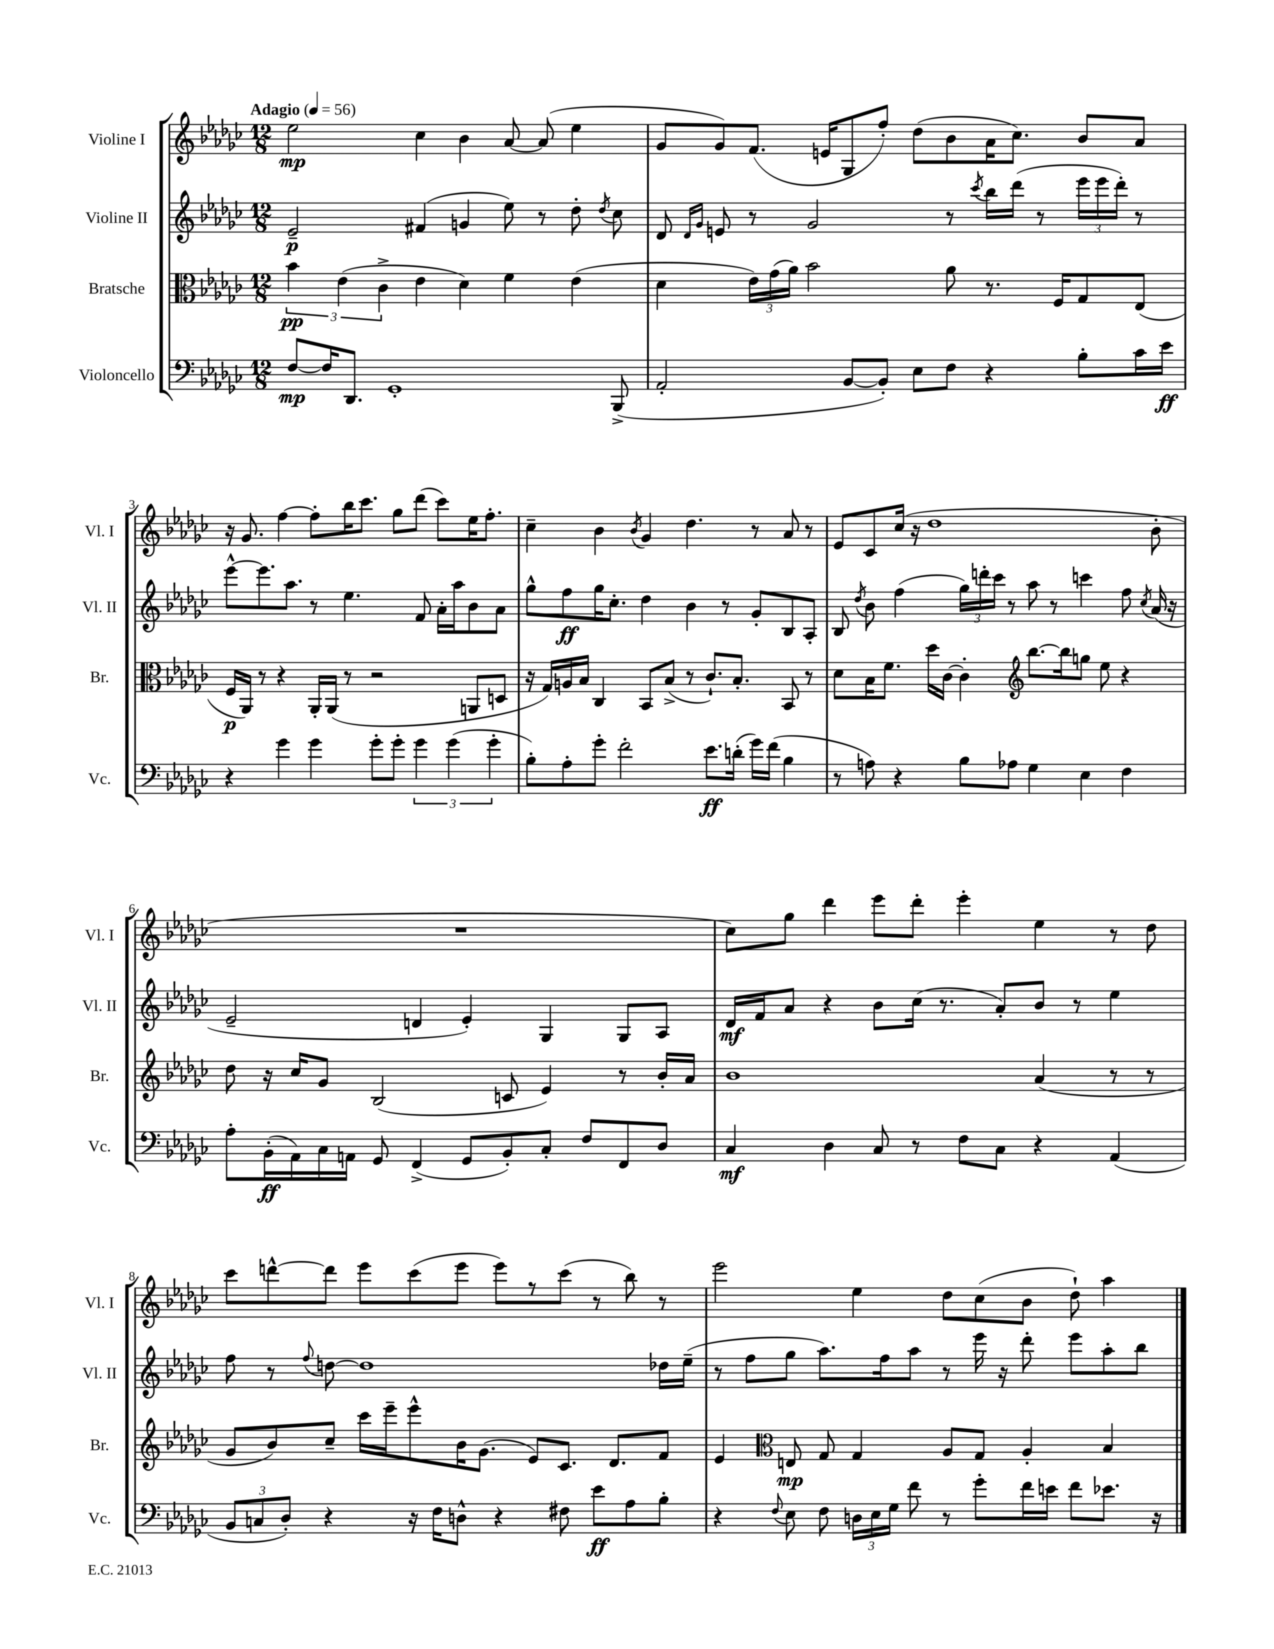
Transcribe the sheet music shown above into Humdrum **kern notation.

**kern	**dynam	**kern	**dynam	**kern	**dynam	**kern	**dynam
*part4	*part4	*part3	*part3	*part2	*part2	*part1	*part1
*staff4	*staff4	*staff3	*staff3	*staff2	*staff2	*staff1	*staff1
*I"Violoncello	*	*I"Bratsche	*	*I"Violine II	*	*I"Violine I	*
*I'Vc.	*	*I'Br.	*	*I'Vl. II	*	*I'Vl. I	*
*clefF4	*	*clefC3	*	*clefG2	*	*clefG2	*
*k[b-e-a-d-g-c-]	*	*k[b-e-a-d-g-c-]	*	*k[b-e-a-d-g-c-]	*	*k[b-e-a-d-g-c-]	*
*M12/8	*	*M12/8	*	*M12/8	*	*M12/8	*
*MM56	*	*MM56	*	*MM56	*	*MM56	*
=1	=1	=1	=1	=1	=1	=1	=1
!	!	!	!	!	!	!LO:TX:a:B:t=Adagio	!
[8F/L	mp	6b-\	pp	2e-~/	p	2ee-\	mp
16F/K]	.	.	.	.	.	.	.
.	.	(6e-\	.	.	.	.	.
8.DD-/J	.	.	.	.	.	.	.
.	.	6c-^\	.	.	.	.	.
1GG-'	.	.	.	.	.	.	.
.	.	4e-\	.	(4f#X/	.	4cc-\	.
.	.	4d-\)	.	4gn/	.	4b-\	.
.	.	4f\	.	8ee-\)	.	[8a-/	.
.	.	.	.	8r	.	(8a-/]	.
.	.	(4e-\	.	8dd-'\	.	4ee-\	.
.	.	.	.	8qdd-/	.	.	.
(8BBB-^/	.	.	.	8cc-\	.	.	.
=2	=2	=2	=2	=2	=2	=2	=2
2AA-'/	.	4d-\	.	8d-/	.	8g-/L	.
.	.	.	.	16qqd-/LL	.	.	.
.	.	.	.	16qqg-/JJ	.	.	.
.	.	.	.	8en/	.	8g-/)	.
.	.	24e-\LL)	.	8r	.	(8.f/J	.
.	.	(24g-\	.	.	.	.	.
.	.	24a-\JJ)	.	.	.	.	.
.	.	2b-\	.	2g-/	.	.	.
.	.	.	.	.	.	16en/KL	.
[8BB-/L	.	.	.	.	.	8G-/	.
8BB-'/J])	.	.	.	.	.	8ff'/J)	.
8E-\L	.	.	.	.	.	(8dd-\L	.
8F\J	.	8a-\	.	8r	.	8b-\	.
.	.	.	.	8qccc-/	.	.	.
4r	.	8.r	.	16bb-\LL	.	16a-\K	.
.	.	.	.	(16ddd-\JJ	.	8.cc-\J)	.
.	.	.	.	8r	.	.	.
.	.	16F/KL	.	.	.	.	.
8B-'\L	.	8G-/	.	24eee-\LL	.	8b-/L	.
.	.	.	.	24eee-\	.	.	.
.	.	.	.	24ddd-'\JJ)	.	.	.
16c-\L	.	(8E-/J	.	8r	.	8a-/J	.
16e-\JJ	ff	.	.	.	.	.	.
!!LO:LB:g=z
=3	=3	=3	=3	=3	=3	=3	=3
4r	.	16F/LL	p	[8eee-^^\L	.	16r	.
.	.	16AA-/JJ)	.	.	.	8.g-/	.
.	.	8r	.	8.eee-\]	.	.	.
4g-\	.	4r	.	.	.	[4ff\	.
.	.	.	.	8.aa-\J	.	.	.
4g-\	.	16AA-'/LL	.	8r	.	8ff'\L]	.
.	.	(16AA-/JJ	.	.	.	.	.
.	.	8r	.	4.ee-\	.	16bb-\K	.
.	.	.	.	.	.	8.ccc-\J	.
8g-'\L	.	2r	.	.	.	.	.
8g-'\J	.	.	.	.	.	8gg-\L	.
6g-\	.	.	.	8f/	.	(8ddd-\J	.
.	.	.	.	16a-'\LL	.	8ccc-\L)	.
(6g-\	.	.	.	.	.	.	.
.	.	.	.	16aa-\J	.	.	.
.	.	8AAn/L	.	8b-\	.	16ee-\K	.
.	.	.	.	.	.	8.ff'\J	.
6g-'\	.	.	.	.	.	.	.
.	.	8Dn/J	.	8a-\J	.	.	.
=4	=4	=4	=4	=4	=4	=4	=4
8B-'\L)	.	16r	.	8gg-^^\L	.	4cc-~\	.
.	.	16G-/LL)	.	.	.	.	.
8A-'\	.	16An/	.	8ff\	ff	.	.
.	.	16B-/JJ	.	.	.	.	.
8g-'\J	.	4C-/	.	16gg-\K	.	4b-\	.
.	.	.	.	8.cc-'\J	.	.	.
2f'\	.	.	.	.	.	.	.
.	.	.	.	.	.	8qb-/	.
.	.	8BB-/L	.	4dd-\	.	4g-/	.
.	.	(8B-^/J	.	.	.	.	.
.	.	8r	.	4b-\	.	4.dd-\	.
8.e-\L	ff	8.c-`/L)	.	.	.	.	.
.	.	.	.	8r	.	.	.
(16dn'\Jk	.	8.B-'/J	.	.	.	.	.
16g-\LL)	.	.	.	8g-'/L	.	8r	.
(16f\JJ	.	.	.	.	.	.	.
4B-\	.	8BB-/	.	8B-/	.	8a-/	.
.	.	8r	.	8A-'/J	.	8r	.
=5	=5	=5	=5	=5	=5	=5	=5
8r	.	8d-\L	.	8B-/	.	8e-/L	.
.	.	.	.	8qdd-/	.	.	.
8An\)	.	16B-\K	.	8b-\	.	8c-/	.
.	.	8.f\J	.	.	.	.	.
4r	.	.	.	(4ff\	.	(16cc-/Jk	.
.	.	.	.	.	.	16r	.
.	.	16dd-\LL	.	.	.	1dd-	.
.	.	[16c-\JJ	.	.	.	.	.
8B-\L	.	4c-'\]	.	24gg-\LL)	.	.	.
.	.	.	.	24dddn'\	.	.	.
.	.	.	.	24ccc-\JJ	.	.	.
8A-X\J	.	.	.	8r	.	.	.
*	*	*clefG2	*	*	*	*	*
4G-\	.	[8.bb-\L	.	8aa-\	.	.	.
.	.	.	.	8r	.	.	.
.	.	16bb-\k]	.	.	.	.	.
4E-\	.	8ggn\J	.	4cccn\	.	.	.
.	.	8ee-\	.	.	.	.	.
4F\	.	4r	.	8ff\	.	.	.
.	.	.	.	8qcc-/	.	.	.
.	.	.	.	(16a-/	.	8b-'\	.
.	.	.	.	16r	.	.	.
!!LO:LB:g=z
=6	=6	=6	=6	=6	=6	=6	=6
8A-'\L	.	8dd-\	.	2e-~/	.	1.r	.
(16BB-'\L	ff	16r	.	.	.	.	.
16AA-\)	.	16cc-/KL	.	.	.	.	.
16C-\	.	8g-/J	.	.	.	.	.
16AAn\JJ	.	.	.	.	.	.	.
8GG-/	.	(2B-/	.	.	.	.	.
(4FF^/	.	.	.	4dn/	.	.	.
8GG-/L	.	.	.	4e-'/)	.	.	.
8BB-'/)	.	8cn/	.	.	.	.	.
8C-'/J	.	4e-/)	.	4G-/	.	.	.
8F/L	.	.	.	.	.	.	.
8FF/	.	8r	.	8G-/L	.	.	.
8D-/J	.	16b-'/LL	.	8A-/J	.	.	.
.	.	16a-/JJ	.	.	.	.	.
=7	=7	=7	=7	=7	=7	=7	=7
4C-/	mf	1b-	.	16d-/LL	mf	8cc-\L)	.
.	.	.	.	16f/J	.	.	.
.	.	.	.	8a-/J	.	8gg-\J	.
4D-\	.	.	.	4r	.	4ddd-\	.
8C-/	.	.	.	8b-\L	.	8eee-\L	.
8r	.	.	.	(16cc-\Jk	.	8ddd-'\J	.
.	.	.	.	8.r	.	.	.
8F\L	.	.	.	.	.	4eee-'\	.
8C-\J	.	.	.	8a-'/L)	.	.	.
4r	.	(4a-/	.	8b-/J	.	4ee-\	.
.	.	.	.	8r	.	.	.
(4AA-/	.	8r	.	4ee-\	.	8r	.
.	.	8r	.	.	.	8dd-\	.
!!LO:LB:g=z
=8	=8	=8	=8	=8	=8	=8	=8
12BB-/L	.	8g-/L	.	8ff\	.	8ccc-\L	.
12Cn/	.	.	.	.	.	.	.
.	.	8b-/)	.	8r	.	[8dddn^^\	.
12D-'/J)	.	.	.	.	.	.	.
.	.	.	.	8qqff/	.	.	.
4r	.	8cc-~/J	.	[8ddn\	.	8ddd\J]	.
.	.	16ccc-\LL	.	1dd]	.	8eee-\L	.
.	.	16eee-~\J	.	.	.	.	.
16r	.	8eee-^^\	.	.	.	(8ccc-\	.
16F\KL	.	.	.	.	.	.	.
8Dn^^\J	.	16b-\K	.	.	.	8eee-\J	.
.	.	(8.g-\J	.	.	.	.	.
4r	.	.	.	.	.	8eee-\L)	.
.	.	8e-/L)	.	.	.	8r	.
8F#X\	.	8.c-/J	.	.	.	(8ccc-\J	.
8e-\L	ff	.	.	.	.	8r	.
.	.	8.d-/L	.	.	.	.	.
8A-\	.	.	.	.	.	8bb-\)	.
8B-'\J	.	8f/J	.	16dd-X\LL	.	8r	.
.	.	.	.	(16ee-~\JJ	.	.	.
=9	=9	=9	=9	=9	=9	=9	=9
4r	.	4e-/	.	8r	.	2eee-\	.
.	.	.	.	8ff\L	.	.	.
8qqF/	.	.	.	.	.	.	.
*	*	*clefC3	*	*	*	*	*
8E-\	.	8En/	mp	8gg-\J	.	.	.
8F\	.	8G-/	.	8.aa-\L)	.	.	.
24Dn\LL	.	4G-/	.	.	.	4ee-\	.
24E-\	.	.	.	.	.	.	.
.	.	.	.	16ff\k	.	.	.
24G-\JJ	.	.	.	.	.	.	.
8f\	.	.	.	8aa-\J	.	.	.
8r	.	8A-/L	.	8r	.	8dd-\L	.
8g-'\L	.	8G-/J	.	16eee-\	.	(8cc-\	.
.	.	.	.	16r	.	.	.
16f\L	.	4A-'/	.	8ddd-'\	.	8b-\J	.
16en\JJ	.	.	.	.	.	.	.
8f\L	.	.	.	8eee-\L	.	8dd-`\)	.
8.e-X\J	.	4B-/	.	8aa-'\	.	4aa-\	.
.	.	.	.	8bb-\J	.	.	.
16r	.	.	.	.	.	.	.
==	==	==	==	==	==	==	==
*-	*-	*-	*-	*-	*-	*-	*-
